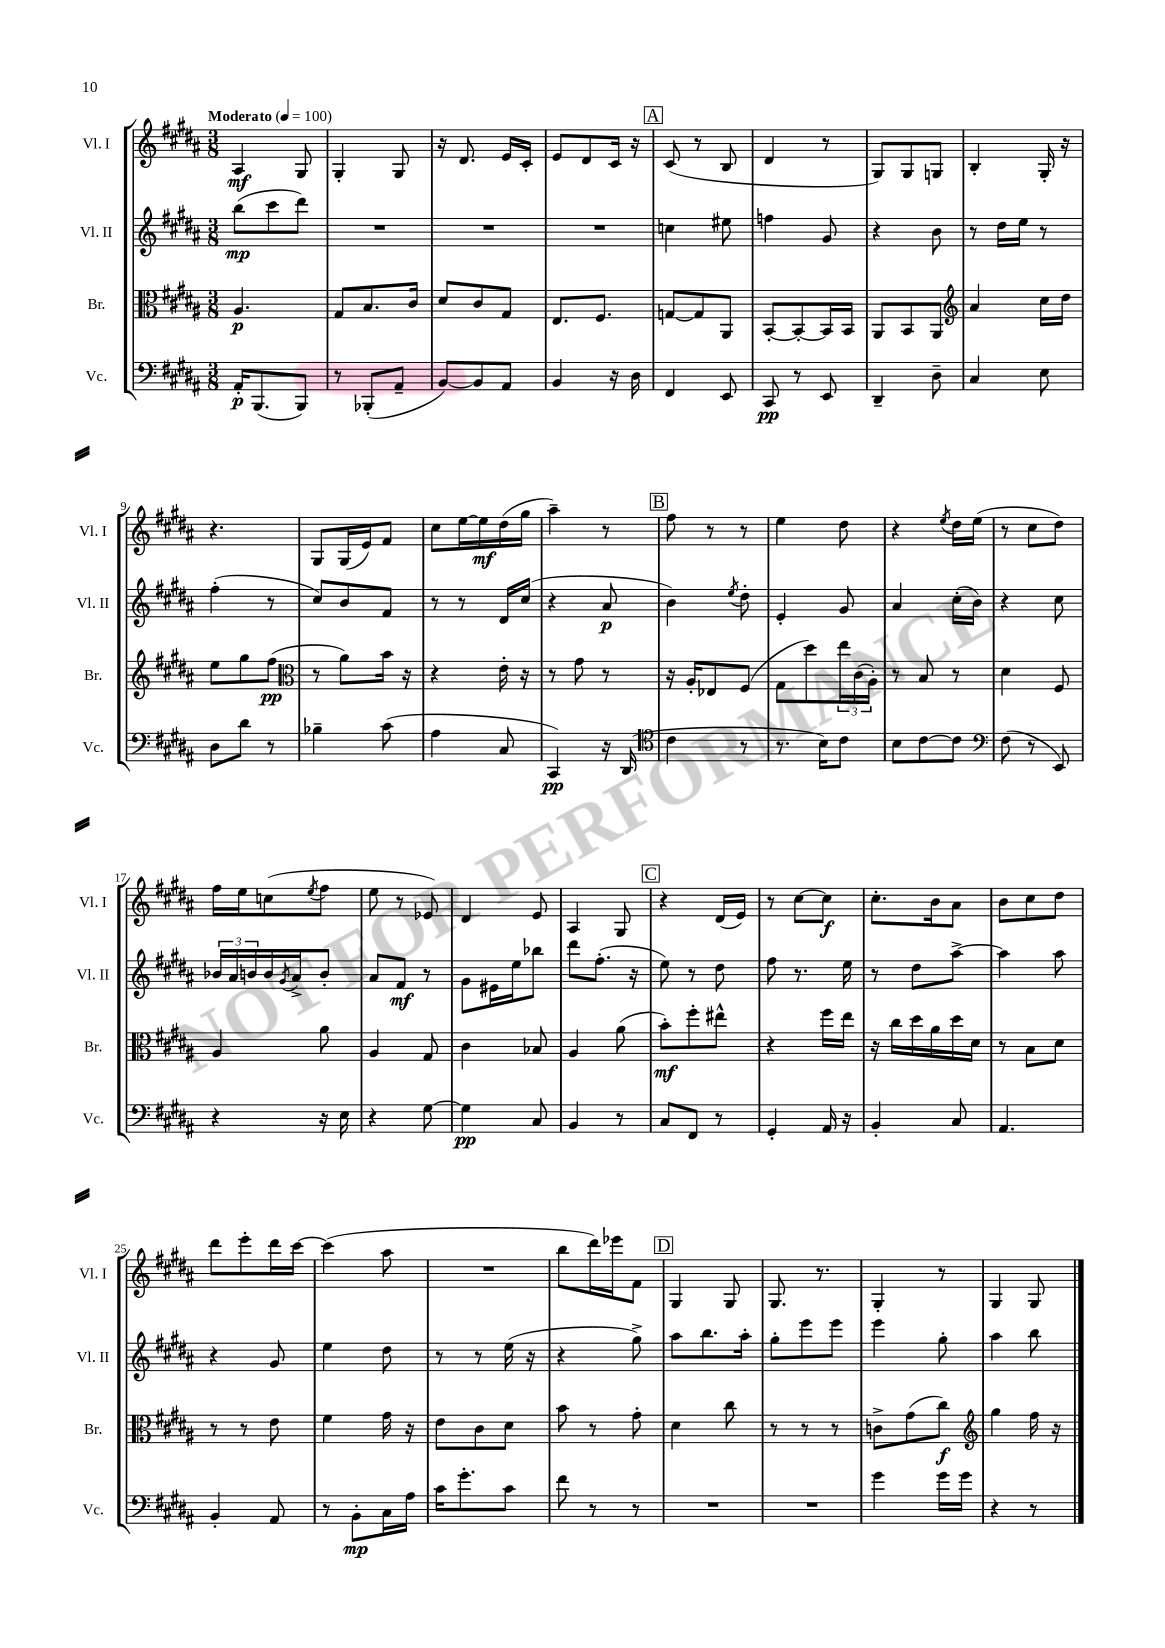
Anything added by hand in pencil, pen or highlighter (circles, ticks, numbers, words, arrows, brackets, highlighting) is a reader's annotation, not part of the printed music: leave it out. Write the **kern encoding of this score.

**kern	**dynam	**kern	**dynam	**kern	**dynam	**kern	**dynam
*part4	*part4	*part3	*part3	*part2	*part2	*part1	*part1
*staff4	*staff4	*staff3	*staff3	*staff2	*staff2	*staff1	*staff1
*I"Vc.	*	*I"Br.	*	*I"Vl. II	*	*I"Vl. I	*
*I'Vc.	*	*I'Br.	*	*I'Vl. II	*	*I'Vl. I	*
*clefF4	*	*clefC3	*	*clefG2	*	*clefG2	*
*k[f#c#g#d#a#]	*	*k[f#c#g#d#a#]	*	*k[f#c#g#d#a#]	*	*k[f#c#g#d#a#]	*
*M3/8	*	*M3/8	*	*M3/8	*	*M3/8	*
*MM100	*	*MM100	*	*MM100	*	*MM100	*
=1	=1	=1	=1	=1	=1	=1	=1
!	!	!	!	!	!	!LO:TX:a:B:t=Moderato	!
16AA#'/KL	p	4.A#/	p	(8bb\L	mp	4A#/	mf
(8.BBB/	.	.	.	.	.	.	.
.	.	.	.	8ccc#\	.	.	.
8BBB/J)	.	.	.	8ddd#\J)	.	8G#/	.
=2	=2	=2	=2	=2	=2	=2	=2
8r	.	8G#/L	.	4.r	.	4G#'/	.
(8BBB-X'/L	.	8.B/	.	.	.	.	.
8AA#~/J	.	.	.	.	.	8G#/	.
.	.	16c#/Jk	.	.	.	.	.
=3	=3	=3	=3	=3	=3	=3	=3
[8BB/L)	.	8d#/L	.	4.r	.	16r	.
.	.	.	.	.	.	8.d#/	.
8BB/]	.	8c#/	.	.	.	.	.
8AA#/J	.	8G#/J	.	.	.	16e/LL	.
.	.	.	.	.	.	16c#'/JJ	.
=4	=4	=4	=4	=4	=4	=4	=4
4BB/	.	8.E/L	.	4.r	.	8e/L	.
.	.	.	.	.	.	8d#/	.
.	.	8.F#/J	.	.	.	.	.
16r	.	.	.	.	.	16c#/Jk	.
16D#\	.	.	.	.	.	16r	.
!!LO:REH:place=s1:t=A
=5	=5	=5	=5	=5	=5	=5	=5
4FF#/	.	[8Gn/L	.	4ccn\	.	(8c#/	.
.	.	8G/]	.	.	.	8r	.
8EE/	.	8AA#/J	.	8ee#X\	.	8B/	.
=6	=6	=6	=6	=6	=6	=6	=6
8CC#/	pp	[8BB'/L	.	4ffn\	.	4d#/	.
8r	.	8BB'/_	.	.	.	.	.
8EE/	.	16BB/L]	.	8g#/	.	8r	.
.	.	16BB/JJ	.	.	.	.	.
=7	=7	=7	=7	=7	=7	=7	=7
4DD#~/	.	8AA#/L	.	4r	.	8G#/L)	.
.	.	8BB/	.	.	.	8G#/	.
8D#~\	.	8AA#/J	.	8b\	.	8Gn/J	.
=8	=8	=8	=8	=8	=8	=8	=8
*	*	*clefG2	*	*	*	*	*
4C#/	.	4a#/	.	8r	.	4B'/	.
.	.	.	.	16dd#\LL	.	.	.
.	.	.	.	16ee\JJ	.	.	.
8E\	.	16cc#\LL	.	8r	.	16G#'/	.
.	.	16dd#\JJ	.	.	.	16r	.
!!LO:LB:g=z
=9	=9	=9	=9	=9	=9	=9	=9
8D#\L	.	8ee\L	.	(4ff#'\	.	4.r	.
8d#\J	.	8gg#\	.	.	.	.	.
8r	.	(8ff#\J	pp	8r	.	.	.
=10	=10	=10	=10	=10	=10	=10	=10
*	*	*clefC3	*	*	*	*	*
4B-X~\	.	8r	.	8cc#/L)	.	8G#/L	.
.	.	8a#\L)	.	8b/	.	(16G#/L	.
.	.	.	.	.	.	16e/J)	.
(8c#\	.	16b\Jk	.	8f#/J	.	8f#/J	.
.	.	16r	.	.	.	.	.
=11	=11	=11	=11	=11	=11	=11	=11
4A#\	.	4r	.	8r	.	8cc#\L	.
.	.	.	.	8r	.	[16ee\L	.
.	.	.	.	.	.	16ee\]	mf
8C#/	.	16e'\	.	16d#/LL	.	(16dd#\	.
.	.	16r	.	(16cc#/JJ	.	16gg#\JJ	.
=12	=12	=12	=12	=12	=12	=12	=12
4CC#/)	pp	8r	.	4r	.	4aa#~\)	.
.	.	8g#\	.	.	.	.	.
16r	.	8r	.	8a#/	p	8r	.
(16DD#/	.	.	.	.	.	.	.
!!LO:REH:place=s1:t=B
=13	=13	=13	=13	=13	=13	=13	=13
*clefC4	*	*	*	*	*	*	*
4c#\	.	16r	.	4b\)	.	8ff#\	.
.	.	16A#'/KL	.	.	.	.	.
.	.	8E-X/	.	.	.	8r	.
.	.	.	.	8qee/	.	.	.
8r	.	(8F#/J	.	8dd#'\	.	8r	.
=14	=14	=14	=14	=14	=14	=14	=14
8.r	.	8G#\L	.	4e'/	.	4ee\	.
.	.	8dd#\)	.	.	.	.	.
16B\KL)	.	.	.	.	.	.	.
8c#\J	.	24ee\L	.	8g#/	.	8dd#\	.
.	.	(24c#\	.	.	.	.	.
.	.	24A#'\JJ)	.	.	.	.	.
=15	=15	=15	=15	=15	=15	=15	=15
8B\L	.	8r	.	4a#/	.	4r	.
[8c#\	.	8B/	.	.	.	.	.
.	.	.	.	.	.	8qee/	.
8c#\J]	.	8r	.	(16cc#'\LL	.	16dd#\LL	.
.	.	.	.	16b\JJ)	.	(16ee\JJ	.
=16	=16	=16	=16	=16	=16	=16	=16
*clefF4	*	*	*	*	*	*	*
(8F#\	.	4d#\	.	4r	.	8r	.
8r	.	.	.	.	.	8cc#\L	.
8EE/)	.	8F#/	.	8cc#\	.	8dd#\J)	.
!!LO:LB:g=z
=17	=17	=17	=17	=17	=17	=17	=17
4r	.	4A#/	.	24b-X/LL	.	16ff#\LL	.
.	.	.	.	24a#/	.	.	.
.	.	.	.	.	.	16ee\J	.
.	.	.	.	24bn/	.	.	.
.	.	.	.	16b/	.	(8ccn\	.
.	.	.	.	8qg#/	.	.	.
.	.	.	.	16a#^/J	.	.	.
.	.	.	.	.	.	8qee/	.
16r	.	8a#\	.	8b'/J	.	8ff#\J	.
16E\	.	.	.	.	.	.	.
=18	=18	=18	=18	=18	=18	=18	=18
4r	.	4A#/	.	8a#/L	.	8ee\	.
.	.	.	.	8f#/J	mf	8r	.
[8G#\	.	8G#/	.	8r	.	8e-X/)	.
=19	=19	=19	=19	=19	=19	=19	=19
4G#\]	pp	4c#\	.	8g#\L	.	4d#/	.
.	.	.	.	16e#X\L	.	.	.
.	.	.	.	16ee\J	.	.	.
8C#/	.	8B-X/	.	8bb-X\J	.	8e/	.
=20	=20	=20	=20	=20	=20	=20	=20
4BB/	.	4A#/	.	8ddd#\L	.	4A#/	.
.	.	.	.	(8.ff#'\J	.	.	.
8r	.	(8a#\	.	.	.	8G#/	.
.	.	.	.	16r	.	.	.
!!LO:REH:place=s1:t=C
=21	=21	=21	=21	=21	=21	=21	=21
8C#/L	.	8b'\L)	mf	8ee\)	.	4r	.
8FF#/J	.	8ff#'\	.	8r	.	.	.
8r	.	8ee#X^^\J	.	8dd#\	.	(16d#/LL	.
.	.	.	.	.	.	16e/JJ)	.
=22	=22	=22	=22	=22	=22	=22	=22
4GG#'/	.	4r	.	8ff#\	.	8r	.
.	.	.	.	8.r	.	[8cc#\L	.
16AA#/	.	16ff#\LL	.	.	.	8cc#\J]	f
16r	.	16ee\JJ	.	16ee\	.	.	.
=23	=23	=23	=23	=23	=23	=23	=23
4BB'/	.	16r	.	8r	.	8.cc#'\L	.
.	.	16cc#\LL	.	.	.	.	.
.	.	16dd#\	.	8dd#\L	.	.	.
.	.	16a#\	.	.	.	16b\k	.
8C#/	.	16dd#\	.	[8aa#^\J	.	8a#\J	.
.	.	16d#\JJ	.	.	.	.	.
=24	=24	=24	=24	=24	=24	=24	=24
4.AA#/	.	8r	.	4aa#\]	.	8b\L	.
.	.	8B\L	.	.	.	8cc#\	.
.	.	8d#\J	.	8aa#\	.	8dd#\J	.
!!LO:LB:g=z
=25	=25	=25	=25	=25	=25	=25	=25
4BB'/	.	8r	.	4r	.	8ddd#\L	.
.	.	8r	.	.	.	8eee'\	.
8AA#/	.	8e\	.	8g#/	.	16ddd#\L	.
.	.	.	.	.	.	[16ccc#\JJ	.
=26	=26	=26	=26	=26	=26	=26	=26
8r	.	4f#\	.	4ee\	.	(4ccc#\]	.
8BB'\L	mp	.	.	.	.	.	.
16C#\L	.	16g#\	.	8dd#\	.	8aa#\	.
16A#\JJ	.	16r	.	.	.	.	.
=27	=27	=27	=27	=27	=27	=27	=27
16c#\KL	.	8e\L	.	8r	.	4.r	.
8.g#'\	.	.	.	.	.	.	.
.	.	8c#\	.	8r	.	.	.
8c#\J	.	8d#\J	.	(16ee\	.	.	.
.	.	.	.	16r	.	.	.
=28	=28	=28	=28	=28	=28	=28	=28
8f#\	.	8b\	.	4r	.	8bb\L	.
8r	.	8r	.	.	.	16ddd#\L)	.
.	.	.	.	.	.	16eee-X\J	.
8r	.	8g#'\	.	8gg#^\)	.	8f#\J	.
!!LO:REH:place=s1:t=D
=29	=29	=29	=29	=29	=29	=29	=29
4.r	.	4d#\	.	8aa#\L	.	4G#/	.
.	.	.	.	8.bb\	.	.	.
.	.	8cc#\	.	.	.	8G#/	.
.	.	.	.	16aa#'\Jk	.	.	.
=30	=30	=30	=30	=30	=30	=30	=30
4.r	.	8r	.	8gg#'\L	.	8.G#/	.
.	.	8r	.	8eee\	.	.	.
.	.	.	.	.	.	8.r	.
.	.	8r	.	8eee\J	.	.	.
=31	=31	=31	=31	=31	=31	=31	=31
4g#\	.	8cn^\L	.	4eee\	.	4G#'/	.
.	.	(8g#\	.	.	.	.	.
16g#\LL	.	8cc#\J)	f	8gg#'\	.	8r	.
16g#\JJ	.	.	.	.	.	.	.
=32	=32	=32	=32	=32	=32	=32	=32
*	*	*clefG2	*	*	*	*	*
4r	.	4gg#\	.	4aa#\	.	4G#/	.
8r	.	16ff#\	.	8bb\	.	8G#/	.
.	.	16r	.	.	.	.	.
==	==	==	==	==	==	==	==
*-	*-	*-	*-	*-	*-	*-	*-
